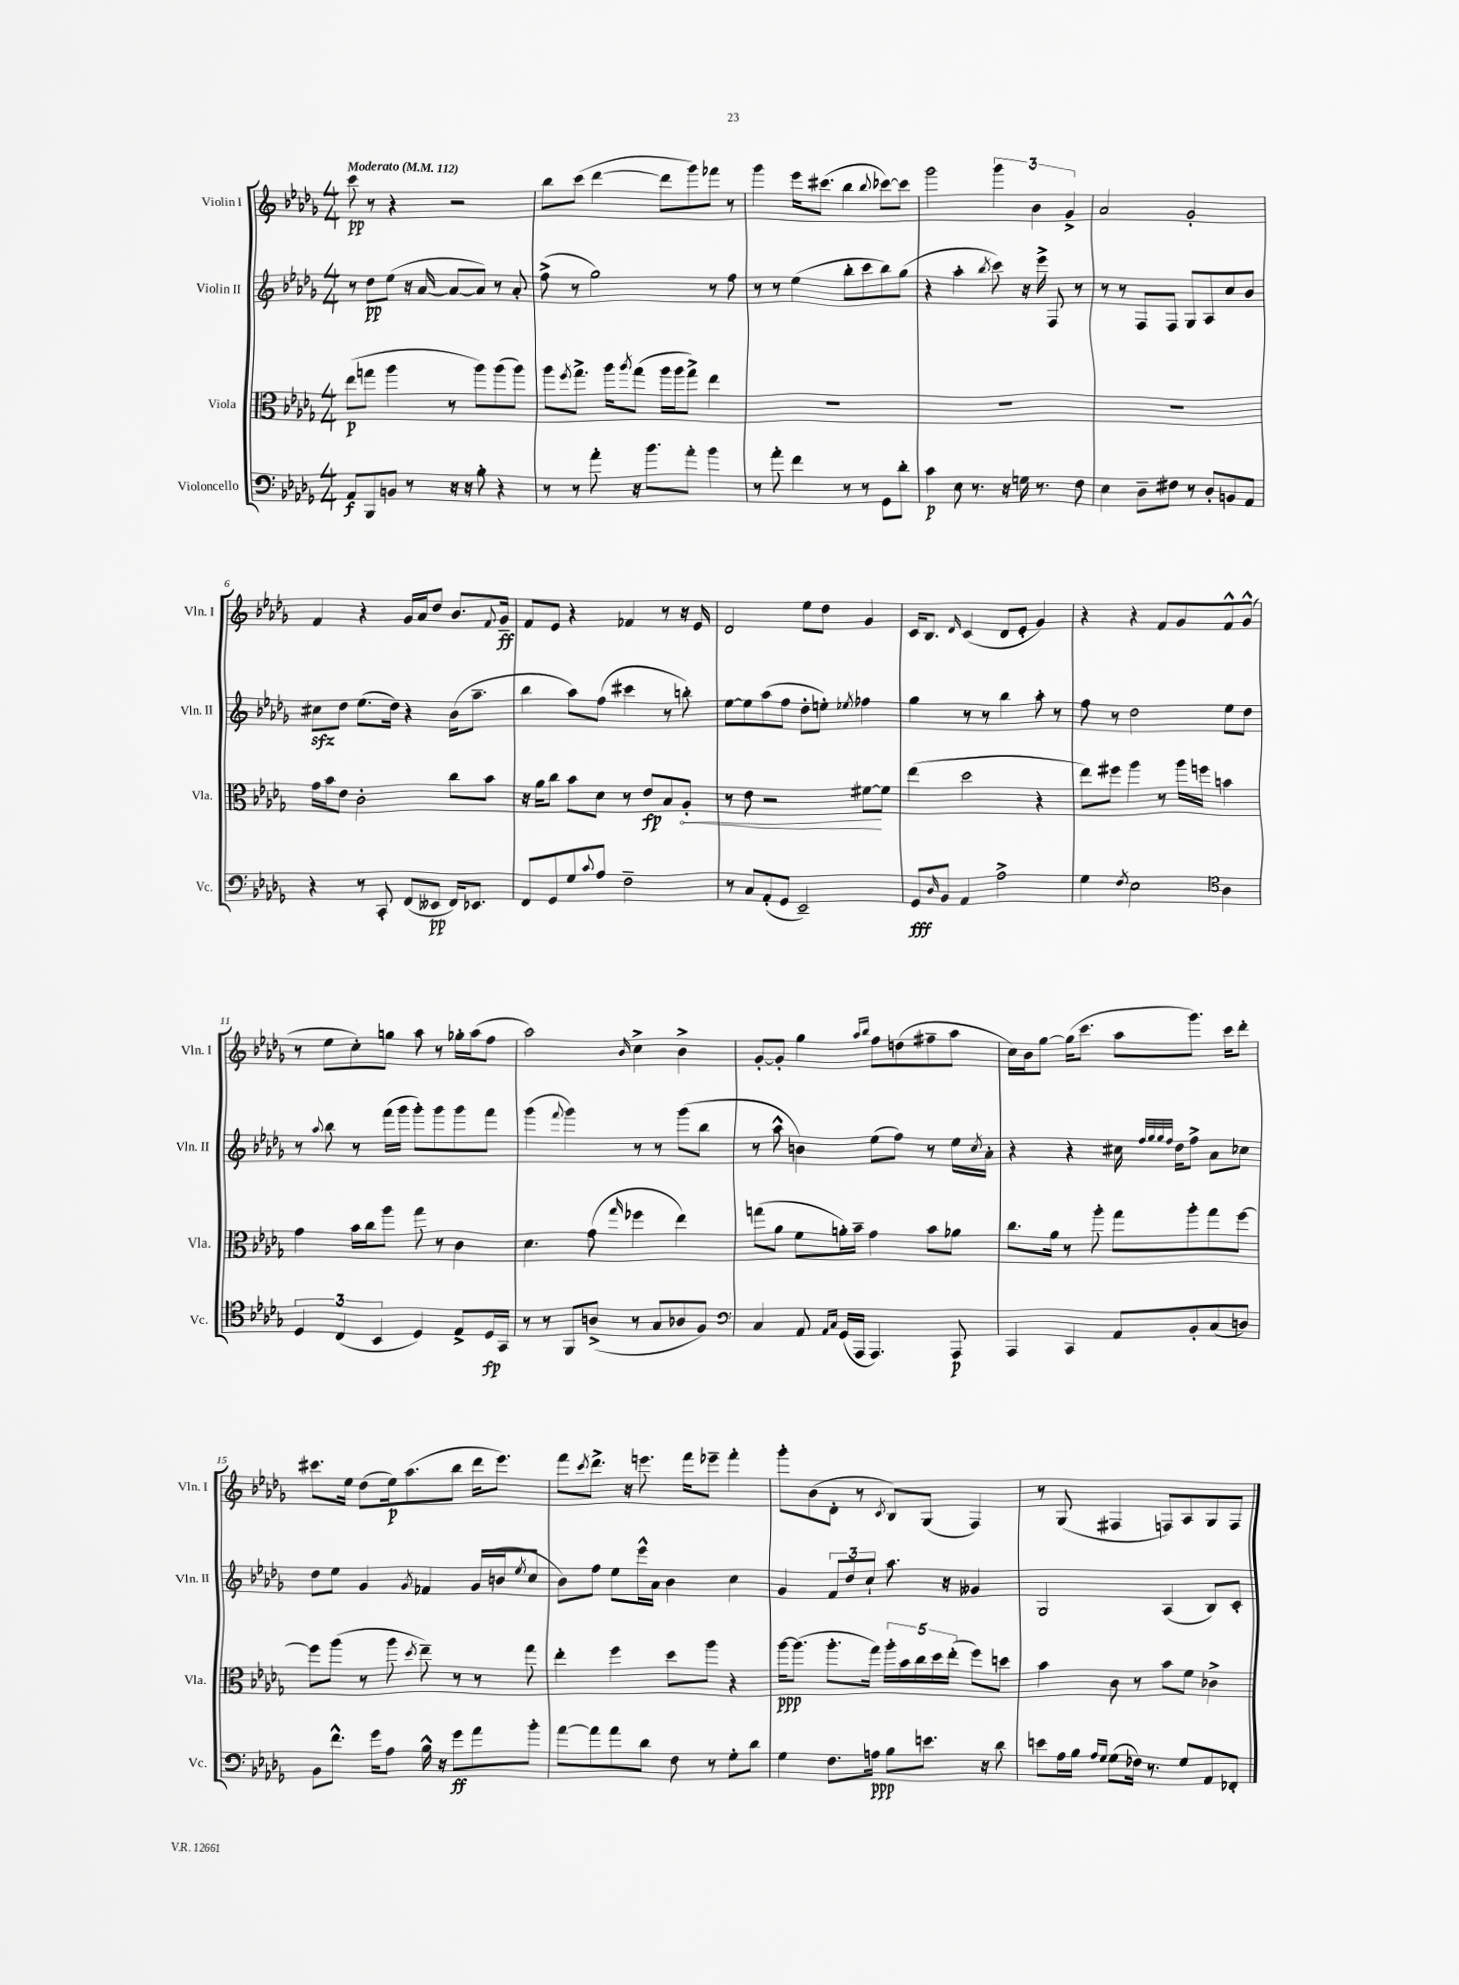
<<
\new StaffGroup <<
\new Staff = "s0" \with { instrumentName = "Violin I" shortInstrumentName = "Vln. I" } {
    \clef treble \key des \major \numericTimeSignature \time 4/4 \tempo "Moderato" 4 = 112
    c'''8\pp r8 r4 r2 |
    bes''8 c'''8( des'''4~ des'''8 ges'''8) fes'''8 r8 |
    ges'''4 ees'''16 cis'''8.( bes''4 \appoggiatura { bes''8 } ces'''8~) ces'''8 |
    ges'''2 \tuplet 3/2 { ges'''4 bes'4 ges'4-> } |
    aes'2 ges'2-. |
    f'4 r4 ges'16 aes'16 des''8 bes'8. \appoggiatura { f'8 } ges'16--\ff |
    f'8 ees'8 r4 fes'4 r8 r16 ees'16 |
    des'2 ees''8 des''8 ges'4 |
    c'16 bes8. \grace { des'16 } c'4( des'8 ees'8-. ges'4) |
    r4 r4 f'8 ges'8 f'8-^ ges'8-^( |
    r8 ees''8 c''8-.) g''8 aes''8 r8 ges''16-. aes''16( f''8 |
    aes''2) \grace { bes'16 } c''4-> bes'4-> |
    ges'8~-. ges'8-. ges''4 \grace { aes''16 bes''16 } f''8 d''8( fis''8-- aes''8 |
    c''16) bes'16 ges''8~ ges''16( c'''8. aes''8 ges'''8.) c'''16 des'''8-. |
    cis'''8. ees''16 des''8( ees''16\p) aes''8.( bes''8 des'''16 ees'''8.) |
    f'''8 \acciaccatura { c'''8 } des'''8.-> r16 e'''8. f'''16 ees'''8-- f'''4-. |
    ges'''8-. bes'8( des'8-. r8 \acciaccatura { c'8 } bes8) ges8( f4) |
    r8 ges8( fis4 f8) aes8 ges8 f8 \bar "|." |
}
\new Staff = "s1" \with { instrumentName = "Violin II" shortInstrumentName = "Vln. II" } {
    \clef treble \key des \major \numericTimeSignature \time 4/4
    r8 des''8\pp ees''8( r16 aes'16~ aes'8~ aes'8) r8 aes'8-. |
    f''8->( r8 ges''2) r8 f''8 |
    r8 r8 ees''4( bes''8-. c'''8 bes''8) ges''8( |
    r4 aes''4-. \acciaccatura { bes''8 } c'''8) r16 ees'''16-> f8 r8 |
    r8 r8 f8 f8 ges8 aes8 c''8 bes'8 |
    cis''8\sfz des''8 ees''8.( des''16) r4 bes'16( aes''8.-- |
    bes''4 aes''8) f''8( cis'''4 r8 b''8-.) |
    ees''8~ ees''8 aes''8( f''8 des''8-. e''8-.) \acciaccatura { ees''8 } fes''4 |
    ges''4 r8 r8 bes''4 aes''8-. r8 |
    f''8 r8 des''2 ees''8 des''8 |
    r8 \appoggiatura { aes''8 } bes''8 r8 f'''16( ges'''16 ges'''8-.) ges'''8 ges'''8 f'''8 |
    ges'''4( \appoggiatura { f'''8 } ges'''4) r8 r8 ges'''8( bes''8 |
    r8 aes''8-^ b'4) ees''8( f''8) r8 ees''16 \acciaccatura { c''8 } aes'16-. |
    r4 r4 cis''16 \grace { f''32 ges''32 ges''32 f''32 } des''16 f''8-> aes'8 ces''8 |
    des''8 ees''8 ges'4 \acciaccatura { ges'8 } fes'4 ges'16( b'16 \acciaccatura { ees''8 } c''8 |
    bes'8) f''8 ees''8 ees'''16-^ aes'16 bes'4 c''4 |
    ges'4 \tuplet 3/2 { f'8 des''8 c''8-! } aes''8. r16 geses'4 |
    ges2 aes4( bes8) c'8-. \bar "|." |
}
\new Staff = "s2" \with { instrumentName = "Viola" shortInstrumentName = "Vla." } {
    \clef alto \key des \major \numericTimeSignature \time 4/4
    ees''8\p( g''8 aes''4 r8 aes''8) aes''8( aes''8) |
    aes''8 \acciaccatura { f''8 } ges''8.-> aes''16 \acciaccatura { aes''8 } ges''8( aes''16 aes''16 ges''8->) ees''4 |
    R1 |
    R1 |
    R1 |
    ges'16 bes'16 ees'8 c'2-. c''8 bes'8 |
    r16 aes'16 c''8 bes'8 des'8 r8 ees'8\fp bes8 \once \override Hairpin.circled-tip = ##t aes8-.\< |
    r8 ees'8 r2 fis'8~\! fis'8 |
    ees''4( des''2 r4 |
    ees''8) fis''8 aes''4 r8 aes''16 f''16 b'4 |
    ges'4 bes'16 c''16 aes''8 ges''8 r8 c'4 |
    des'4. ges'8( \grace { ges''16 } fes''4 ees''4) |
    g''8( aes'8 f'8 a'16-.) bes'16-- ges'4 bes'8 aes'8 |
    c''8. aes'16 r8 aes''8-. ges''8 aes''8-. ges''8 f''8~ |
    f''8 aes''8( r8 aes''8 \acciaccatura { des''8 } ees''8--) r8 r8 ges''8 |
    ees''4-. f''4 des''8 aes''8 r4 |
    aes''16~\ppp aes''8.( aes''8.-. ges''16) \tuplet 5/4 { aes''16-. bes'16 c''16 des''16 ees''16-.( } f''8) d''8 |
    bes'4 c'8 r8 bes'8 f'8 ces'4-> \bar "|." |
}
\new Staff = "s3" \with { instrumentName = "Violoncello" shortInstrumentName = "Vc." } {
    \clef bass \key des \major \numericTimeSignature \time 4/4
    aes,8\f bes,,8 b,8 r8 r16 r16 bes8-. r4 |
    r8 r8 aes'8-. r16 bes'8. aes'8-. bes'4 |
    r8 aes'8-. f'4 r8 r8 ges,8 des'8-. |
    c'4\p ees8 r8. r16 g16 r8. f8 |
    ees4 des8-- fis8 r8 des8-. b,8 aes,8 |
    r4 r8 c,8-. f,8( eeses,8\pp f,16) ees,8. |
    f,8 ges,8 ges8 \appoggiatura { c'8 } aes8 f2-- |
    r8 c8 aes,8-.( ges,8 ees,2--) |
    ges,8\fff \grace { des16 } bes,8 aes,4 aes2-> |
    ges4 \acciaccatura { f8 } ees2 \clef tenor aes4 |
    \tuplet 3/2 { des4 c4( bes,4 } des4) ees8-> des16\fp ges,16 |
    r8 r8 f,8 a8->( r8 ges8 aes8 f8) |
    \clef bass c4 aes,8 \grace { aes,16 c16 } ges,16( aes,,16 aes,,4.) aes,,8\p |
    aes,,4 c,4 aes,8 bes,8-. c8( d8) |
    bes,8 f'8.-^ ges'16 aes8 bes16-^ r16 ges'8\ff aes'8 bes'8-. |
    aes'8~ aes'8 aes'8 des'8 f8 r8 ges8-. des'8 |
    ges4 f8. a16\ppp bes8 e'8. r16 des'8 |
    e'8 aes16 bes16 \grace { aes16 ges16 } ges8( fes16) r8. ges8 aes,8 fes,8-. \bar "|." |
}
>>
>>
